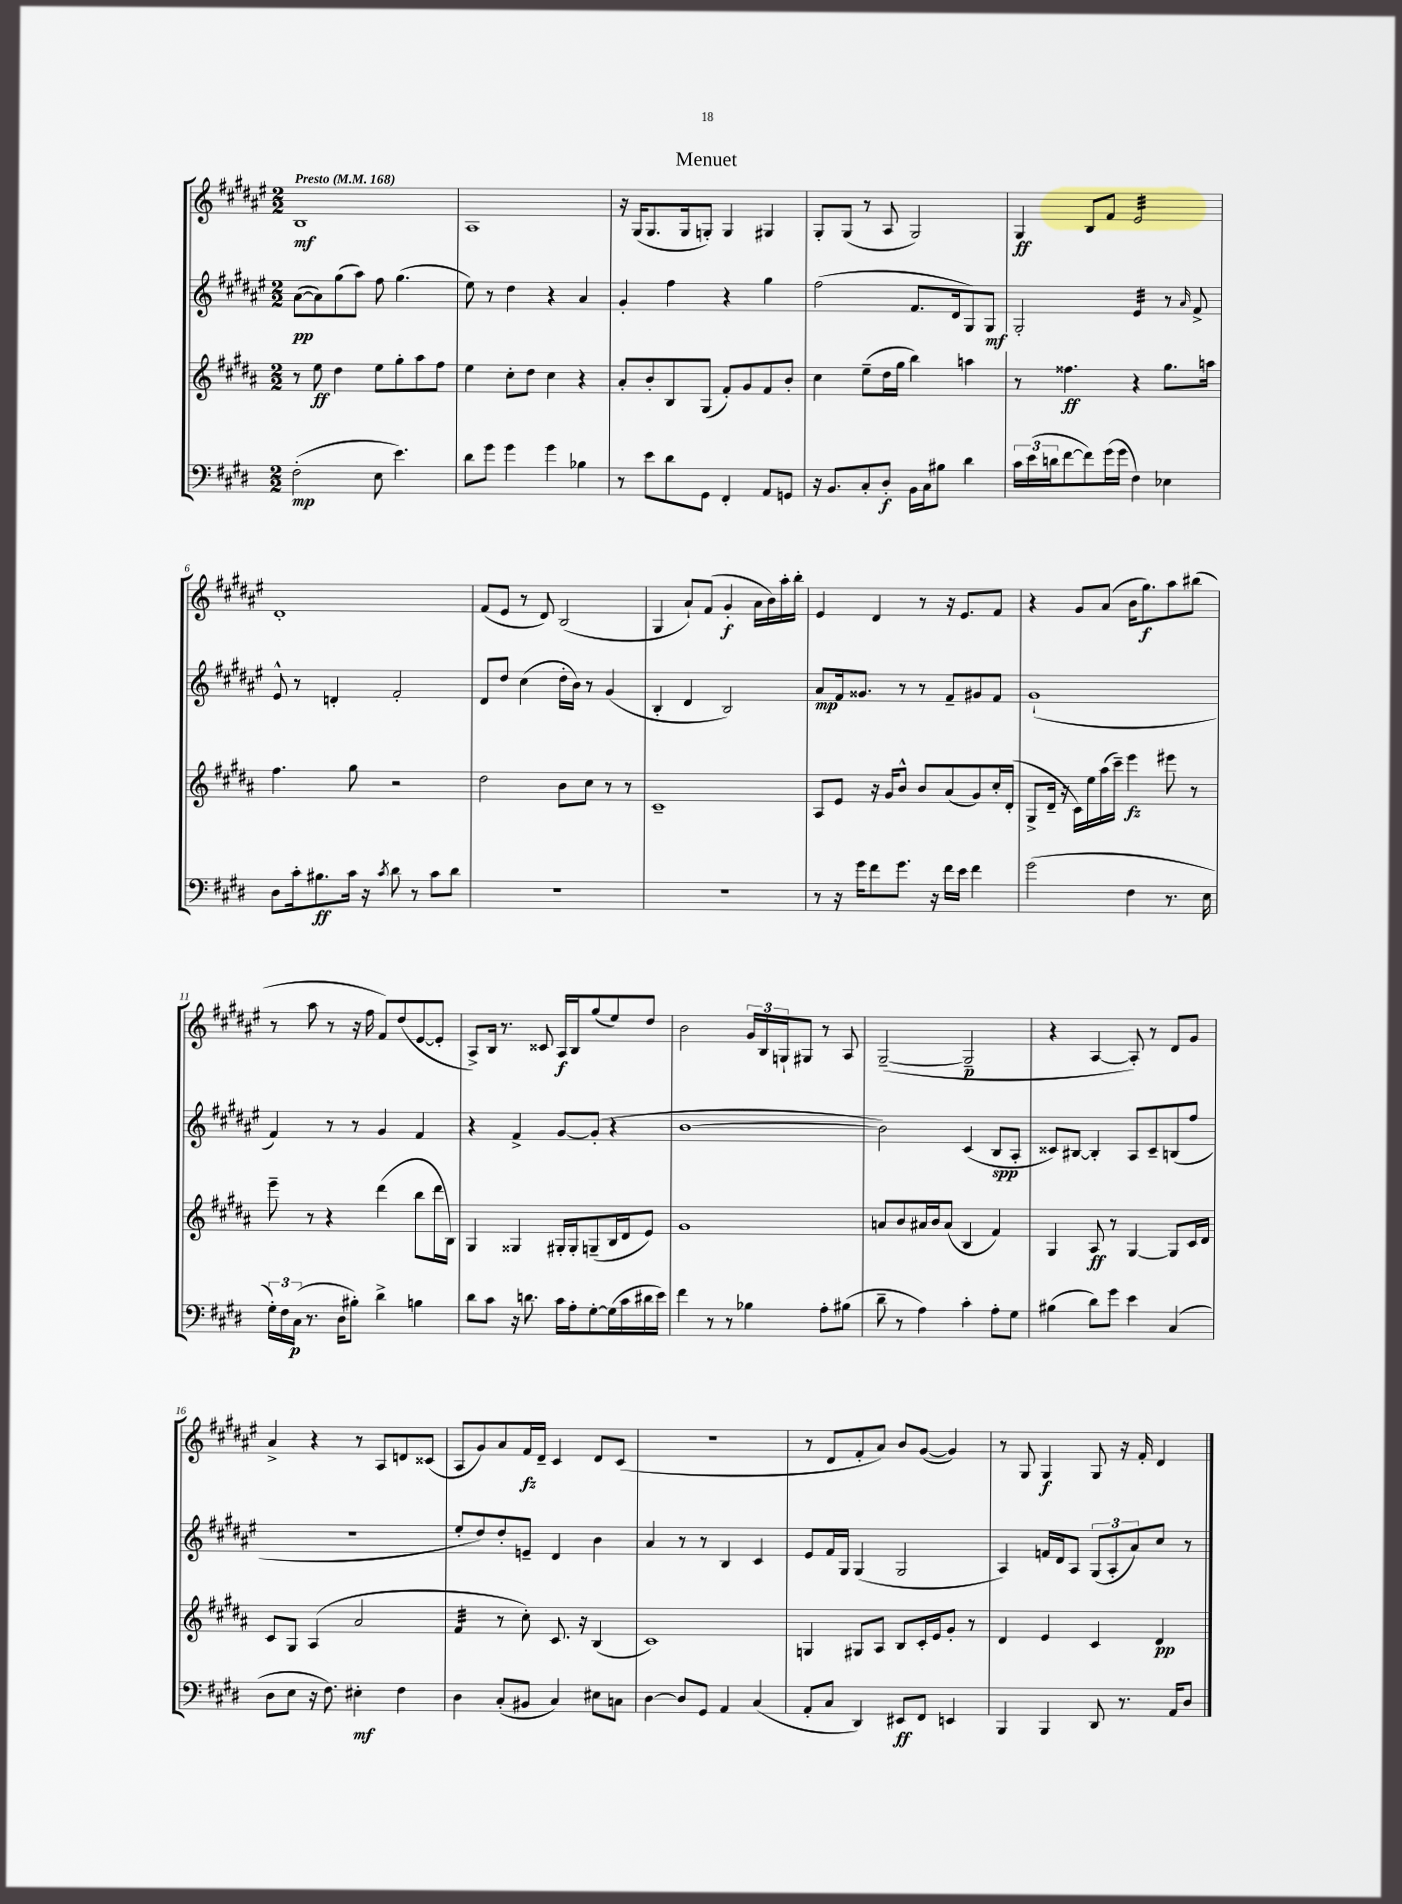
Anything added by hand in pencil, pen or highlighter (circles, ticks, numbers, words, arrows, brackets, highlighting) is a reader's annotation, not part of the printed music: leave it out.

**kern	**kern	**kern	**kern
*staff4	*staff3	*staff2	*staff1
*clefF4	*clefG2	*clefG2	*clefG2
*k[f#c#g#d#]	*k[f#c#g#d#a#]	*k[f#c#g#d#a#e#]	*k[f#c#g#d#a#e#]
*M2/2	*M2/2	*M2/2	*M2/2
*MM168	*MM168	*MM168	*MM168
(2F#'	8r	([8a#	1B
.	8ee	8a#])	.
.	4dd#	(8gg#	.
.	.	8aa#)	.
8E	8ee	8ff#	.
4.e)	8gg#'	(4.gg#	.
.	8aa#	.	.
.	8ff#	.	.
=	=	=	=
8d#	4ee	8ee#)	1A#
8g#	.	8r	.
4g#	8cc#'	4dd#	.
.	8dd#	.	.
4g#	4cc#	4r	.
4B-	4r	4a#	.
=	=	=	=
8r	8a#'	4g#'	16r
.	.	.	(16G#
8e	8b'	.	8.G#
8d#	8B	4ff#	.
.	.	.	16G#
8GG#	(8G#	.	8G')
4FF#'	8f#')	4r	4G
.	8g#	.	.
8AA	8f#	4gg#	4G#
8GG	8b'	.	.
=	=	=	=
16r	4cc#	(2ff#	8G#'
8.BB	.	.	.
.	.	.	(8G#
8C#'	(8ee~	.	8r
8D#'	16dd#	.	8A#
.	16gg#	.	.
16BB	4bb)	8.f#	2G#)
16C#	.	.	.
8B#	.	.	.
.	.	16d#	.
4d#	4aa	8G#)	.
.	.	8G#	.
=	=	=	=
24c#	8r	2G#'	4G#
(24e	.	.	.
24d	.	.	.
[8f#	4.ff##	.	.
8f#])	.	.	8B
(16g#	.	.	8f#
16g#	.	.	.
4F#)	4r	4e#	2e#
4E-	8.gg#	8r	.
.	.	16qqa#	.
.	.	8f#^	.
.	16aa	.	.
=	=	=	=
8D#	4.ff#	8e#^^	1d#'
16c#'	.	8r	.
8.B#	.	.	.
.	.	4d'	.
16c#	8gg#	.	.
16r	.	.	.
8qc#	.	.	.
8d#	2r	2f#'	.
8r	.	.	.
8c#	.	.	.
8d#	.	.	.
=	=	=	=
1r	2dd#	8d#	(8f#
.	.	8dd#	8e#
.	.	(4cc#	8r
.	.	.	8d#)
.	8b	16dd#'	(2B
.	.	16b)	.
.	8cc#	8r	.
.	8r	(4g#	.
.	8r	.	.
=	=	=	=
1r	1c#~	4B'	4G#
.	.	4d#	8a#`)
.	.	.	(8f#
.	.	2B)	4g#'
.	.	.	16a#
.	.	.	16b)
.	.	.	16aa#'
.	.	.	16bb'
=	=	=	=
8r	8A#	8a#	4e#
16r	8e	16f#	.
16g#	.	8.g##	.
8f#	16r	.	4d#
.	16g#	.	.
8.g#	8b^^	8r	.
.	8b	8r	8r
16r	.	.	.
16f#	(8a#	8f#~	16r
16e	.	.	8.e#
4f#	8g#)	8g#	.
.	16cc#'	8f#	8f#
.	(16d#'	.	.
=	=	=	=
(2g#	8G#^	(1g#`	4r
.	16d#~	.	.
.	16r	.	.
.	16c#)	.	8g#
.	16ee	.	.
.	(16aa#	.	(8a#
.	16ccc#~)	.	.
4F#	4eee	.	16b
.	.	.	8.gg#)
8.r	8eee#	.	8aa#
.	8r	.	(8bb#
16E	.	.	.
=	=	=	=
24G#')	8eee~	4f#)	8r
24F#	.	.	.
(24C#	.	.	.
8.r	8r	.	8aa#
.	4r	8r	8r
16D#	.	.	.
8B#')	.	8r	16r
.	.	.	16ff#
4d#^	(4ddd#	4g#	8f#)
.	.	.	(8dd#
4B	8bb	4f#	[8e#
.	16ddd#	.	8e#']
.	16B)	.	.
=	=	=	=
8d#	4G#	4r	8A#^)
8c#	.	.	16B
.	.	.	8.r
16r	4G##	4f#^	.
8.d	.	.	.
.	.	.	8c##
16c#	16G#'	[8g#	16A#
16A'	16G#'	.	16B
[8G#'	(8G~	(8g#']	(8gg#
(16G#]	16B	4r	8ee#)
16c#	16d#	.	.
16d#	8e)	.	8dd#
16e)	.	.	.
=	=	=	=
4f#	1g#	[1b	2b
8r	.	.	.
8r	.	.	.
4B-	.	.	24g#
.	.	.	24B
.	.	.	24G`
.	.	.	8G#
8A'	.	.	8r
(8B#	.	.	8A#
=	=	=	=
8d#~	8a	2b])	([2G#~
8r	8b	.	.
4A)	16a#	.	.
.	16b	.	.
.	(8a#	.	.
4c#'	4B	(4c#	2G#~]
8A'	4f#)	8B	.
8G#	.	8A#'	.
=	=	=	=
(4B#	4G#	8c##)	4r
.	.	[8B#	.
8d#)	8A#	4B#']	[4A#
8g#	8r	.	.
4e	[4G#	8A#	8A#'])
.	.	8c##~	8r
(4C#	8G#]	(8B	8d#
.	16c#	8ff#	8g#
.	16d#	.	.
=	=	=	=
8D#	8c#	1r	4a#^
8E	8G#	.	.
16r	(4A#	.	4r
8.F#)	.	.	.
4E#'	2a#	.	8r
.	.	.	8A#
4F#	.	.	8d
.	.	.	(8c##
=	=	=	=
4D#	4f#	8ee#'	8A#
.	.	8dd#)	8g#)
(8C#'	8r	8dd#'	8a#
8BB#	8cc#')	8e~	16f#
.	.	.	16d#~
4C#)	8.c#	4d#	4c#
.	16r	.	.
8E#	(4B	4b	8d#
8C	.	.	(8c#
=	=	=	=
[4D#	1c#)	4a#	1r
8D#]	.	8r	.
8GG#	.	8r	.
4AA	.	4B	.
(4C#	.	4c#	.
=	=	=	=
8AA'	4G	8e#	8r
8C#	.	16f#	8d#
.	.	16G#	.
4DD#)	8G#	(4G#	8f#'
.	8A#	.	8a#)
8EE#	8B	2G#	8b
8FF#	16c#'	.	([8g#
.	16e	.	.
4EE	8g#'	.	4g#])
.	8r	.	.
=	=	=	=
4BBB	4d#	4A#)	8r
.	.	.	8G#
4BBB	4e	16f	4G#
.	.	16d#	.
.	.	8A#	.
8DD#	4c#	(12G#	8G#
.	.	12A#'	.
8.r	.	.	16r
.	.	12a#)	.
.	.	.	16f#'
.	4d#	8cc#	4d#
16AA	.	.	.
8D#	.	8r	.
==	==	==	==
*-	*-	*-	*-
